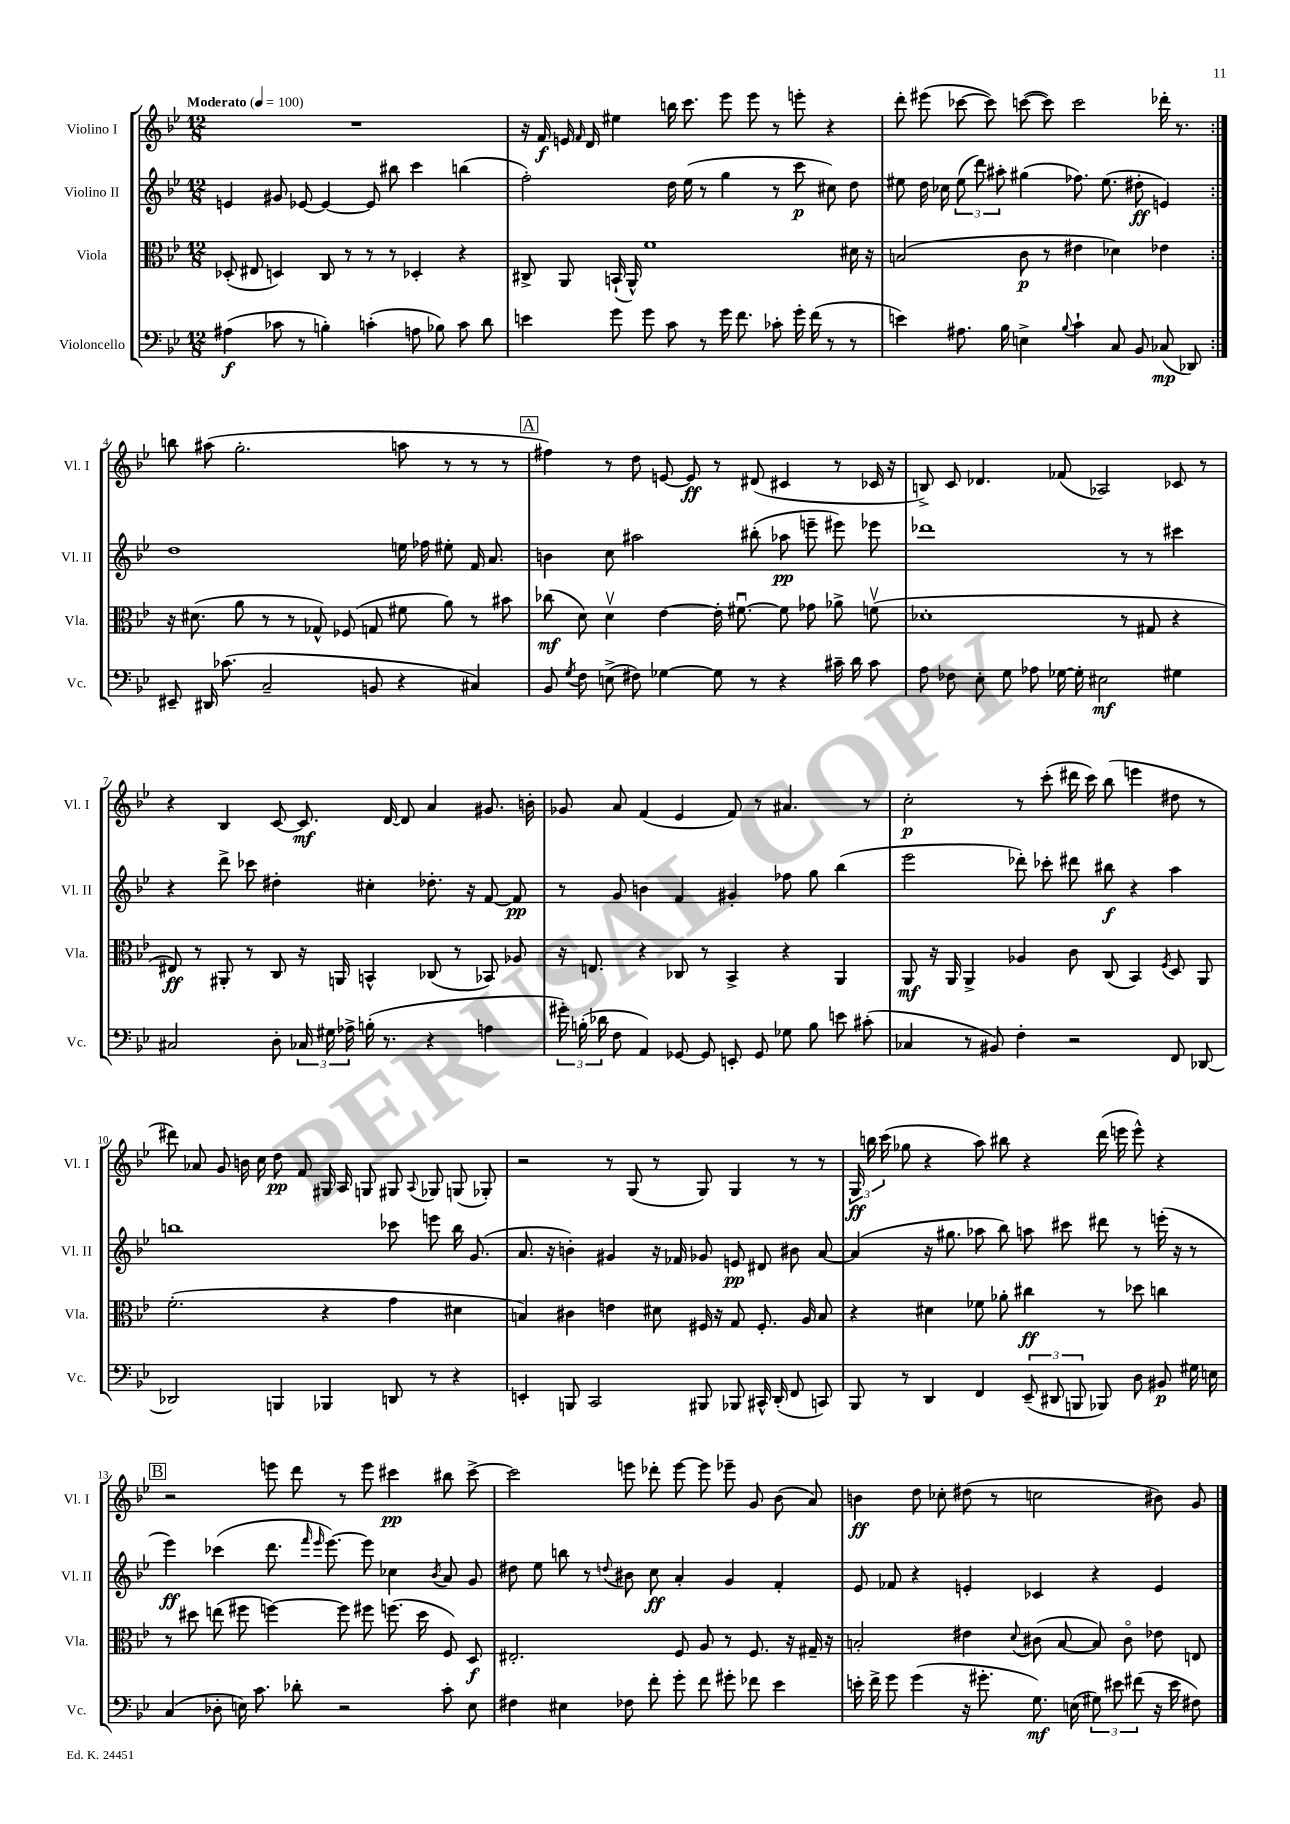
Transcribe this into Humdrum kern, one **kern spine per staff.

**kern	**kern	**kern	**kern
*staff4	*staff3	*staff2	*staff1
*clefF4	*clefC3	*clefG2	*clefG2
*k[b-e-]	*k[b-e-]	*k[b-e-]	*k[b-e-]
*M12/8	*M12/8	*M12/8	*M12/8
*MM100	*MM100	*MM100	*MM100
(4A#	(8D-'	4e	1.r
.	8E#	.	.
8c-	4D)	8g#	.
8r	.	[8e-	.
4B')	8C	4e-_	.
.	8r	.	.
(4c'	8r	8e-]	.
.	8r	8bb#	.
8A	4D-'	4ccc	.
8B-)	.	.	.
8c	4r	(4bb	.
8d	.	.	.
=	=	=	=
4e	8C#^	2ff')	16r
.	.	.	16f
.	8AA	.	16e
.	.	.	16qqf
.	.	.	16d
8g	(16BB`	.	4ee#
.	16AA^^)	.	.
8g	1f	.	.
8c	.	16dd	16bb
.	.	(16ee-	8.ccc
8r	.	8r	.
16g	.	4gg	8eee-
8.f	.	.	.
.	.	.	8eee-
8c-'	.	8r	8r
16g'	.	8ccc	8eee'
(16f	.	.	.
8r	.	8cc#)	4r
8r	16d#	8dd	.
.	16r	.	.
=	=	=	=
4e)	(2B	8ee#	8ddd'
.	.	16dd	(8eee#
.	.	16cc-	.
8.A#	.	(12ee#	[8ccc-
.	.	12ddd)	.
.	.	.	8ccc-])
.	.	12aa#'	.
16B-	.	.	.
4E^	8c	(4gg#	([8ccc
.	8r	.	8ccc])
8qqB-	.	.	.
4c`	4e#	8.ff-)	2ccc
.	.	(8.ee#	.
8C	4d-)	.	.
8BB-	.	8dd#'	.
(8C-	4e-	4e)	16ddd-'
.	.	.	8.r
8DD-)	.	.	.
=:|!	=:|!	=:|!	=:|!
8EE#~	16r	1dd	8bb
.	(8.d#	.	.
16DD#	.	.	(8aa#
(8.c-	.	.	.
.	8a	.	2.gg'
2C~	8r	.	.
.	8r	.	.
.	8G-^^)	.	.
.	(8F-	.	.
8BB	8G	.	.
4r	8f#	16ee	8aa
.	.	16ff-	.
.	8a)	8ee#'	8r
4C#)	8r	16f	8r
.	.	8.a	.
.	8b#	.	8r
=	=	=	=
8BB-	(8cc-	4b	4ff#)
8qG	.	.	.
8F	8d)	.	.
(8E^	4dv	8cc	8r
8F#)	.	2aa#	8dd
[4G-	[4e-	.	[8e
.	.	.	8e]
8G-]	16e-']	.	8r
.	[8.f#u	.	.
8r	.	(8bb#'	(8d#
4r	8f#]	8aa-	4c#
.	8g-	8eee~	.
16c#~	8a-^	8eee#)	8r
16d	.	.	.
8c#	(8fv	8eee-	16c-
.	.	.	16r
=	=	=	=
8A	1d-'	1ddd-	8B^)
8F-	.	.	8c
8E-'	.	.	4.d-
8G	.	.	.
8A-	.	.	.
[16G-	.	.	(8f-
16G-']	.	.	.
2E#	.	.	2A-)
.	8r	8r	.
.	8G#	8r	.
4G#	4r	4ccc#	8c-
.	.	.	8r
=	=	=	=
2C#	8E#)	4r	4r
.	8r	.	.
.	8AA#'	8ddd^	4B-
.	8r	8ccc-	.
8D'	8C	4dd#'	[8c
24C-	16r	.	8.c]
24G#	.	.	.
.	16AA	.	.
24A-^	.	.	.
(16B'	4BB^^	4cc#'	.
8.r	.	.	[16d
.	.	.	8d]
4r	(8C-	8.dd-'	4a
.	8r	.	.
.	.	16r	.
4A	8BB-)	[8f	8.g#
.	8A-	8f]	.
.	.	.	16b'
=	=	=	=
24g#')	16r	8r	8g-
(24B'	.	.	.
.	8.E	.	.
24d-	.	.	.
8F	.	8g	8a
4AA)	4r	4b	(4f
[8GG-	8C-	4f	4e-
8GG-]	8r	.	.
8EE'	4BB-^	4g#'	8f)
8GG-	.	.	8r
8G-	4r	8ff-	4.a#
8B	.	8gg	.
8e	4AA	(4bb-	.
(8c#'	.	.	8r
=	=	=	=
4C-	8AA	2eee-	2cc'
.	16r	.	.
.	16AA	.	.
8r	4AA^	.	.
8BB#)	.	.	.
4F'	4A-	8ddd-')	8r
.	.	8ccc-'	(8ccc'
2r	8c	8ddd#	16ddd#
.	.	.	16ccc)
.	(8C	8bb#	(8bb-
.	4BB-)	4r	4eee
.	8qF	.	.
8FF	8D	4aa	8dd#
[8DD-	8AA	.	8r
=	=	=	=
2DD-]	(2.f'	1bb	8ddd#)
.	.	.	8a-
.	.	.	8g
.	.	.	16b
.	.	.	16cc
4BBB	.	.	8dd
.	.	.	8f
4BBB-	4r	.	16G#
.	.	.	16A
.	.	.	8G
8DD	4g	8ccc-	8G#
.	.	.	8qqA
8r	.	8eee	8G-
4r	4d#	16bb	(8G
.	.	(8.g	.
.	.	.	8G-')
=	=	=	=
4EE'	4B)	8.a	2r
.	.	16r	.
8BBB	4c#	4b')	.
2CC	.	.	.
.	4e	4g#	8r
.	.	.	(8G
.	8d#	16r	8r
.	.	16f-	.
8BBB#	16F#	8g-	8G)
.	16r	.	.
8BBB-	8G	8e	4G
16CC#^^	8.F#'	8d#	.
(16DD'	.	.	.
8FF	.	8b#	8r
.	16A	.	.
8CC)	8B	[8a	8r
=	=	=	=
8BBB-	4r	(4a]	24G
.	.	.	24bb
.	.	.	(24ccc
8r	.	.	8gg-
4DD	4d#	16r	4r
.	.	8.gg#	.
4FF	8f-	8aa-	8aa)
.	8a-'	8bb-)	8bb#
(12EE-~	4cc#	8aa	4r
12DD#	.	.	.
.	.	8ccc#	.
12BBB	.	.	.
8BBB-)	8r	8ddd#	(16ddd
.	.	.	16eee
8D	8dd-	8r	8eee^^)
8BB#	4cc	(16eee'	4r
.	.	16r	.
16G#	.	8r	.
16E	.	.	.
=	=	=	=
(4C	8r	4eee-)	2r
.	8dd#	.	.
8D-'	(8ee	(4ccc-	.
16E)	8ff#	.	.
8.c	.	.	.
.	[4ff)	8.ddd	8eee
8d-'	.	.	8ddd
.	.	16qqfff	.
.	.	16qqeee-	.
.	.	[8.eee-)	.
2r	8ff]	.	8r
.	8ff#	8eee-]	8eee
.	(8.ff	4cc-	4ccc#
.	16dd#	.	.
.	.	8qb-	.
8c'	8F)	8a	8bb#
8E	8D	8g	[8ccc#^
=	=	=	=
4F#	2.E#'	8dd#	2ccc#]
.	.	8ee-	.
4E#	.	8bb	.
.	.	8r	.
.	.	8qqdd	.
8F-	.	8b#	8eee
8f'	.	8cc	8ddd-'
8g'	8F	4a'	[8eee
8f	8A	.	8eee]
8g#'	8r	4g	8eee-~
8f-	8.F	.	8g
4e-	.	4f'	(8b-
.	16r	.	.
.	16G#~	.	8a)
.	16r	.	.
=	=	=	=
16e'	2B'	8e-	4b
16f^	.	.	.
8g	.	8f-	.
(4g	.	4r	8dd
.	.	.	8cc-'
16r	4e#	4e'	(8dd#
8.g#'	.	.	.
.	.	.	8r
.	8qqd	.	.
8.G)	(8c#	4c-	2cc
.	[8B	.	.
(16E	.	.	.
12G#)	8B])	4r	.
12e#	.	.	.
.	8c#o	.	.
(12f#	.	.	.
16r	8e-	4e	8b#)
16e#	.	.	.
8F#)	8E	.	8g
==	==	==	==
*-	*-	*-	*-
